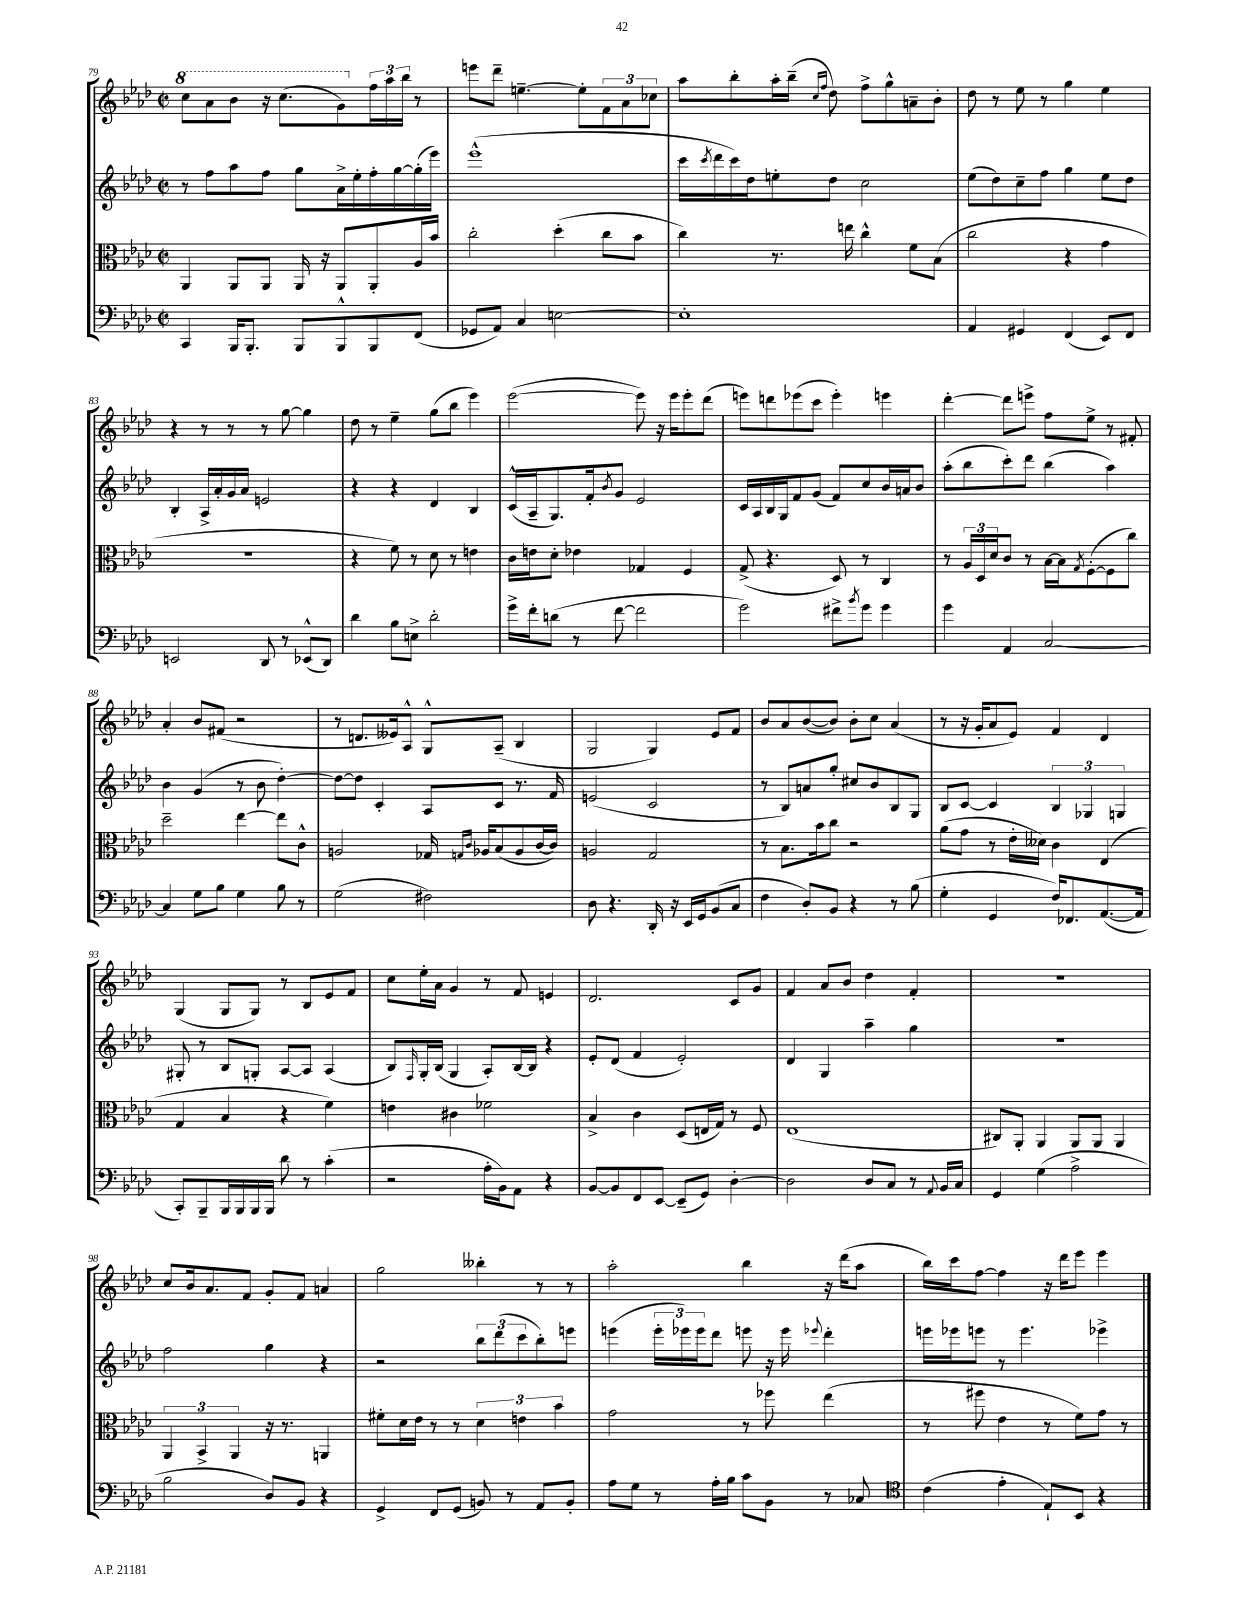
<<
\new StaffGroup <<
\new Staff = "s0" {
    \clef treble \key aes \major \defaultTimeSignature \time 2/2
    \ottava #1 c'''8 aes''8 bes''8 r16 c'''8.( g''8) \ottava #0 \tuplet 3/2 { f''16 aes''16 bes''16 } r8 |
    e'''8 des'''8-- e''4.~-- e''8-. \tuplet 3/2 { f'8 aes'8 ces''8 } |
    aes''8 bes''8-. aes''16-. bes''16--( \grace { c''16 f''16 } des''8) f''8-> g''8-^ a'8-- bes'8-. |
    des''8 r8 ees''8 r8 g''4 ees''4 |
    r4 r8 r8 r8 g''8~ g''4 |
    des''8 r8 ees''4-- g''8( bes''8 ees'''4) |
    ees'''2~( ees'''8) r16 ees'''16 ees'''8-. des'''8( |
    e'''8) d'''8 ees'''8( c'''8 ees'''4-.) e'''4 |
    des'''4~-. des'''8 e'''8-> f''8 ees''8-> r8 fis'8-. |
    aes'4-. bes'8 fis'8( r2 |
    r8 d'8. eeses'16) aes8-^ g8-^ aes8--( bes4 |
    g2 g4) ees'8 f'8 |
    bes'8 aes'8 bes'8~( bes'8) bes'8-. c''8 aes'4( |
    r8 r16 g'16-. aes'8 ees'8) f'4 des'4 |
    g4( g8 g8) r8 bes8 ees'8 f'8 |
    c''8 ees''16-. aes'16 g'4 r8 f'8 e'4 |
    des'2. c'8 g'8 |
    f'4 aes'8 bes'8 des''4 f'4-. |
    r1 |
    c''8 bes'16 aes'8. f'8 g'8-. f'8 a'4 |
    g''2 beses''4-. r8 r8 |
    aes''2-. bes''4 r16 des'''16( aes''8 |
    bes''16) c'''16 f''8~ f''4 r16 des'''16 ees'''8 ees'''4 \bar "|." |
}
\new Staff = "s1" {
    \clef treble \key aes \major \defaultTimeSignature \time 2/2
    r8 f''8 aes''8 f''8 g''8 aes'16-> ees''16-. f''16-. g''16~ g''16-.( ees'''16) |
    ees'''1-^( |
    c'''16 \acciaccatura { c'''8 } des'''16 c'''16) des''16 e''8-. des''8 c''2 |
    ees''8( des''8) c''8-- f''8 g''4 ees''8 des''8 |
    bes4-. aes16-> aes'16-. g'16 aes'16 e'2 |
    r4 r4 des'4 bes4 |
    c'16-^( aes16-- g8.) f'16-. \acciaccatura { bes'8 } g'8 ees'2 |
    c'16 aes16 bes16 g16 f'8 g'8( f'8) c''8 bes'16 a'16 bes'8 |
    aes''8-.( bes''8 c'''8-.) des'''8 bes''4( aes''4) |
    bes'4 g'4( r8 bes'8 des''4~-.) |
    des''8~ des''8 c'4-. aes8 c'8 r8. f'16 |
    e'2( c'2 |
    r8 bes8) a'8 g''8-. cis''8 bes'8 bes8 g8 |
    bes8 c'8~ c'4 \tuplet 3/2 { bes4 ges4 g4 } |
    gis8-. r8 bes8 g8-. aes8~ aes8 aes4( |
    bes8) \grace { f16 } g16-. bes16( g4 aes8-.) bes16~ bes16 r4 |
    ees'8-. des'8( f'4 ees'2-.) |
    des'4 g4 aes''4-- g''4 |
    r1 |
    f''2 g''4 r4 |
    r2 \tuplet 3/2 { bes''8 des'''8( c'''8 } bes''8-.) e'''8 |
    e'''4( \tuplet 3/2 { e'''16-. ees'''16) ees'''16 } des'''8 e'''8 r16 e'''16 \appoggiatura { ees'''8 } des'''4-. |
    e'''16 ees'''16 e'''8 r8 e'''4. ees'''4-> \bar "|." |
}
\new Staff = "s2" {
    \clef alto \key aes \major \defaultTimeSignature \time 2/2
    aes,4 aes,8 aes,8 aes,16 r16 aes,8 aes,8-. aes16 bes'16 |
    c''2-. des''4-.( c''8 bes'8 |
    c''4) r8. e''16 c''4-^ f'8 bes8( |
    c''2 r4 g'4 |
    R1 |
    r4 f'8) r8 des'8 r8 e'4 |
    c'16 e'16 des'8-. ees'4 ges4 f4 |
    g8->( r4. des8) r8 c4 |
    r8 \tuplet 3/2 { aes16 des16 des'16 } c'8 r8 bes16~ bes16 \acciaccatura { g8 } f8~-.( f8 c''8) |
    des''2-- ees''4~ ees''8 c'8-^ |
    a2 ges16 \grace { g16 c'16 } aes16 bes8( aes8 c'16~ c'16) |
    a2 g2 |
    r8 bes8. bes'16 c''8 r2 |
    aes'8( g'8 r8 ees'16-. deses'16) c'4 ees4( |
    g4 bes4 r4 f'4) |
    e'4 cis'4 fes'2 |
    bes4-> c'4 des8( e16 g16) r8 f8 |
    ees1( |
    cis8) aes,8-. aes,4 aes,8 aes,8 aes,4 |
    \tuplet 3/2 { aes,4 bes,4-> aes,4 } r16 r8. a,4 |
    fis'8-. des'16 ees'16 r8 r8 \tuplet 3/2 { des'4 e'4 bes'4 } |
    g'2 r8 fes''8 ees''4( |
    r8 fis''8 ees'4 r8 f'8) g'8 r8 \bar "|." |
}
\new Staff = "s3" {
    \clef bass \key aes \major \defaultTimeSignature \time 2/2
    c,4 bes,,16 bes,,8.-. bes,,8 bes,,8-^ bes,,8 f,8( |
    ges,8 aes,8) c4 e2~ |
    e1-. |
    aes,4 gis,4 f,4( ees,8) f,8 |
    e,2 des,8 r8 ees,8-^( des,8) |
    des'4 bes8 e8-> des'2-. |
    g'16-> f'16-. d'8( r8 f'8~ f'2 |
    g'2) fis'8-> \acciaccatura { bes'8 } g'8 g'4 |
    g'4 aes,4 c2~ |
    c4 g8 bes8 g4 bes8 r8 |
    g2( fis2) |
    des8 r4. des,16-. r16 ees,16 g,16 bes,8( c8 |
    f4 des8-.) bes,8 r4 r8 bes8( |
    g4-. g,4 f16) fes,8. aes,8.~( aes,16 |
    c,8-.) bes,,8-- bes,,16 bes,,16 bes,,16 bes,,16 des'8 r8 c'4-.( |
    r2 aes16-. bes,16) aes,8 r4 |
    bes,8~ bes,8 f,8 ees,8~ ees,8--( g,8) des4~-. |
    des2 des8 c8 r8 \appoggiatura { aes,8 } bes,16 c16 |
    g,4 g4( aes2-> |
    bes2 des8) bes,8 r4 |
    g,4-> f,8 g,8( b,8) r8 aes,8 b,8-. |
    aes8 g8 r8 aes16-. bes16 c'8 bes,8 r8 ces8 |
    \clef tenor c'4( ees'4-. ees8-!) bes,8 r4 \bar "|." |
}
>>
>>
\layout { \context { \Score currentBarNumber = #79 } }
